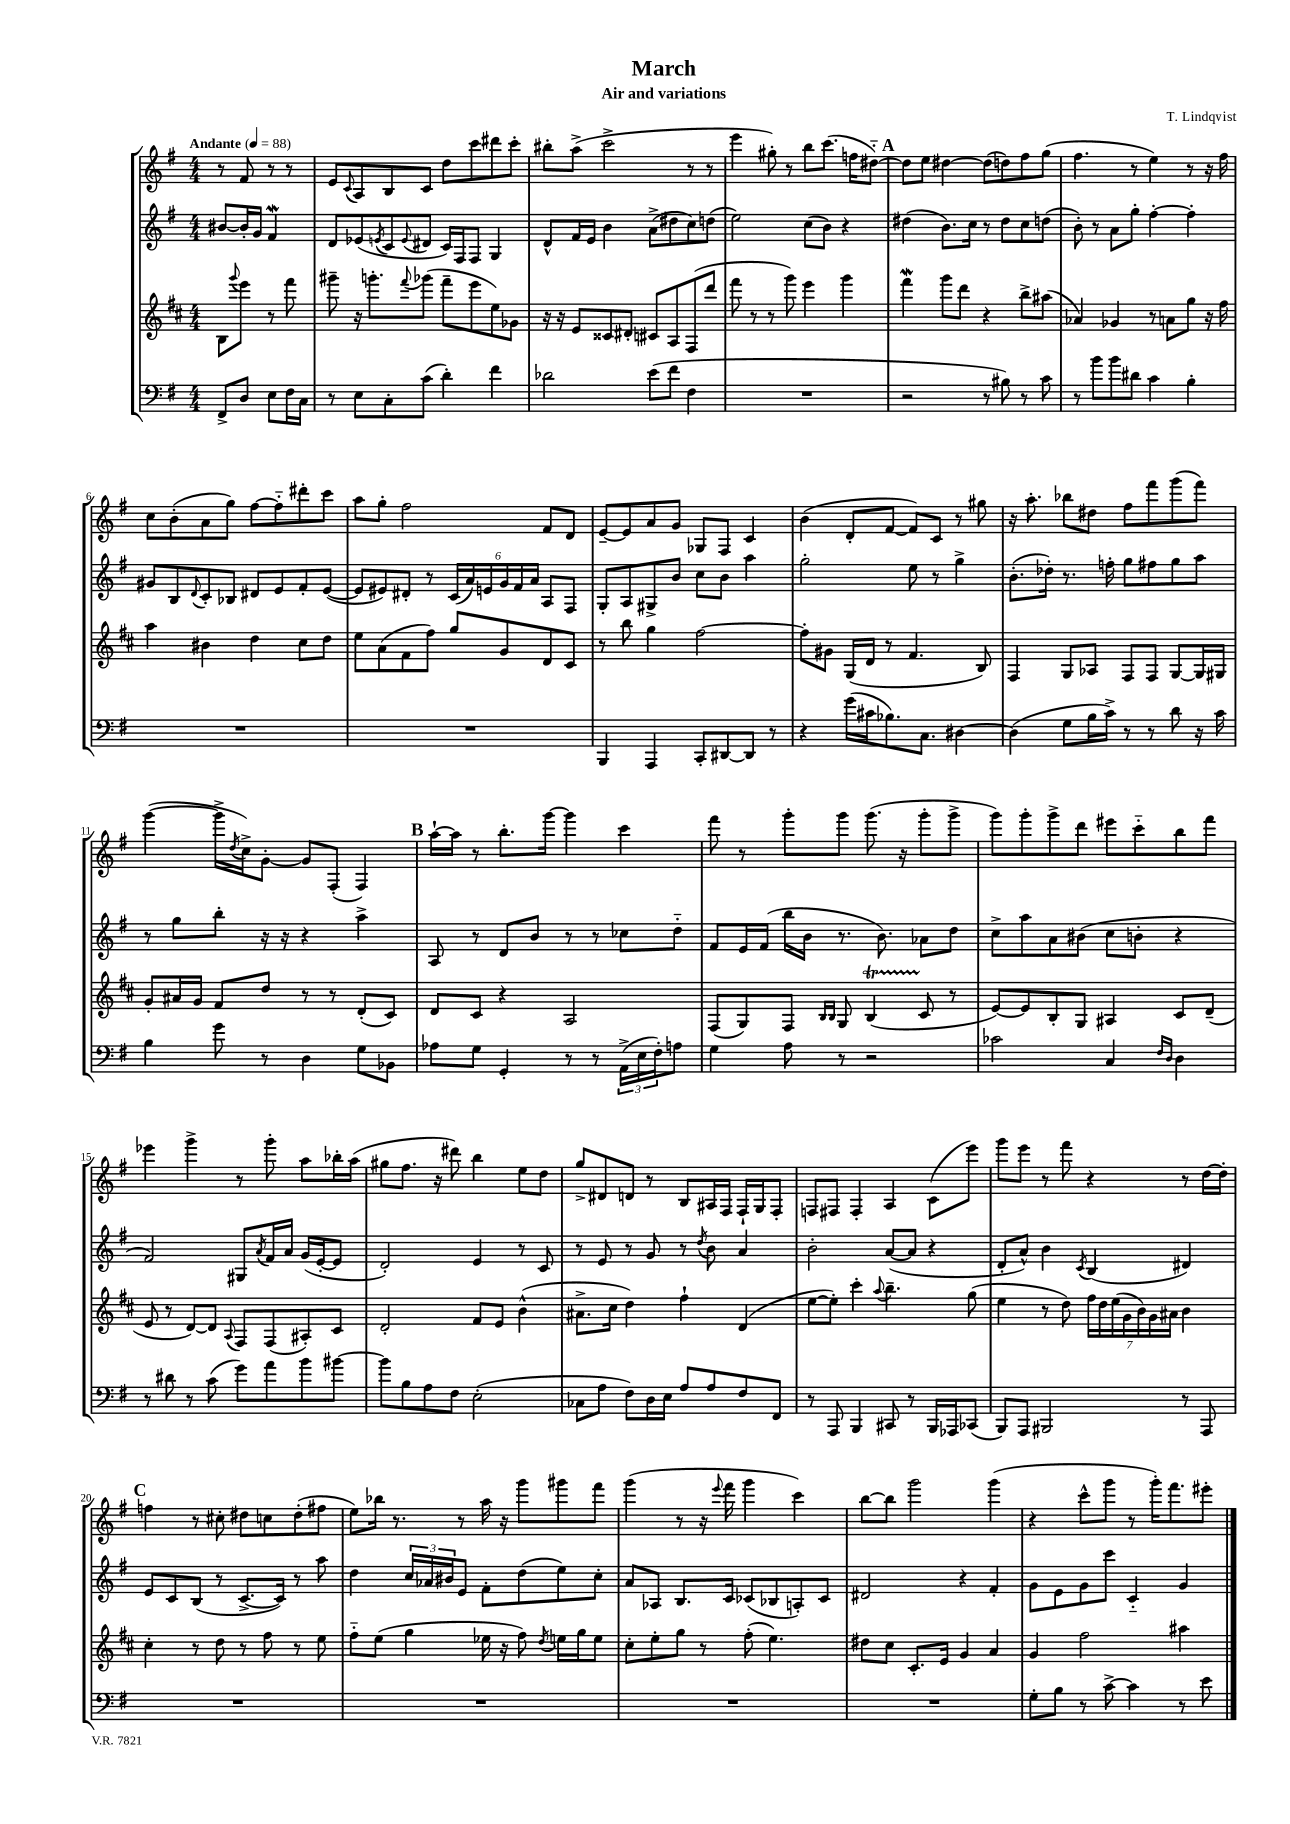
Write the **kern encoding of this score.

**kern	**kern	**kern	**kern
*staff4	*staff3	*staff2	*staff1
*clefF4	*clefG2	*clefG2	*clefG2
*k[f#]	*k[f#c#]	*k[f#]	*k[f#]
*M4/4	*M4/4	*M4/4	*M4/4
*MM88	*MM88	*MM88	*MM88
8FF#^/L	8B\L	[8b#/L	8r
.	8qqggg/	.	.
8D/J	8eee\J	16b#'/]L	8f#/
.	.	16g/JJ	.
8E\L	8r	4f#/	8r
16F#\L	8fff#\	.	8r
16C\JJ	.	.	.
=	=	=	=
8r	8ggg#~\	8d/L	8e/L
.	.	.	8qqc/
8E\L	16r	(8e-/	8A/
.	8.ggg'\L	.	.
.	.	8qe/	.
8C'\	.	8c/	8B/
.	8qqfff#/	8qqe/	.
(8c\J	(8ggg-\J	8d#/J	8c/J
4d'\)	8fff#~\L	16c/LL)	8dd\L
.	.	16F#/J	.
.	8eee\	8F#/J	8ccc\
4f#\	8ee\)	4G/	8ddd#\
.	8g-\J	.	8ccc'\J
=	=	=	=
2d-\	16r	8d^^/L	8bb#'\L
.	16r	.	.
.	8e/L	16f#/L	(8aa^\J
.	.	16e/JJ	.
.	8c##/	4b\	2ccc^\
.	8d#'/J	.	.
(8e\L	8c#/L	(8a^\L	.
8f#\J	8A/	8dd#\	.
4F#\	(8F#/	8cc\)	8r
.	8ddd/J	(8dd\J	8r
=	=	=	=
1r	8fff#\	2ee\)	4eee\
.	8r	.	.
.	8r	.	8gg#'\)
.	8ggg\)	.	8r
.	4eee\	(8cc\L	8bb\L
.	.	8b\J)	(8.ccc\J
.	4ggg\	4r	.
.	.	.	16ff\LK
.	.	.	[8dd#'~\J)
=	=	=	=
2r	4fff#\	(4dd#\	8dd#\]L
.	.	.	8ee\J
.	8ggg\L	8.b\L)	[4dd#\
.	8ddd\J	.	.
.	.	16cc\Jk	.
8r	4r	8r	(8dd#\]L
8B#\)	.	8dd#\L	8dd\)
8r	8bb^\L	8cc\	8ff#\
8c\	(8aa#\J	(8dd\J	(8gg\J
=	=	=	=
8r	4a-/)	8b'\)	4.ff#\
8b\L	.	8r	.
8b\	4g-/	8a\L	.
8d#\J	.	8gg'\J	8r
4c\	8r	[4ff#'\	4ee\)
.	8a\L	.	.
4B'\	8gg\J	4ff#'\]	8r
.	16r	.	16r
.	16ff#\	.	16ff#\
=	=	=	=
1r	4aa\	8g#/L	8cc\L
.	.	8B/	(8b'\
.	.	8qqd/	.
.	4b#\	8c'/	8a\
.	.	8B-/J	8gg\J)
.	4dd\	8d#/L	[8ff#\L
.	.	8e/	8ff#'~\]
.	8cc#\L	8f#'/	8ddd#'\
.	8dd\J	([8e/J	8ccc\J
=	=	=	=
1r	8ee\L	8e/]L	8aa\L
.	(8a\	8e#/)	8gg'\J
.	8f#\	8d#'/J	2ff#\
.	8ff#\J)	8r	.
.	8gg/L	(24c/LL	.
.	.	24a/)	.
.	.	24e/	.
.	8g/	24g/	.
.	.	24f#/	.
.	.	24a/JJ	.
.	8d/	8A/L	8f#/L
.	8c#/J	8F#/J	8d/J
=	=	=	=
4BBB/	8r	8G'/L	[8e~/L
.	8bb\	8A/	8e/]
4AAA/	4gg\	8G#^/	8a/
.	.	8b/J	8g/J
8CC'/L	[2ff#\	8cc\L	8G-/L
[8DD#/	.	8b\J	8F#/J
8DD#/]J	.	4aa\	4c/
8r	.	.	.
=	=	=	=
4r	8ff#'\]L	2gg'\	(4b\
.	8g#\J	.	.
(16g\LL	(16G/LL	.	8d'/L
16c#\J	16d/JJ	.	.
8.B-\)	8r	.	[8f#/J
.	4.f#/	8ee\	8f#/]L)
8.C\J	.	.	.
.	.	8r	8c/J
[4D#\	.	4gg^\	8r
.	8B/)	.	8gg#\
=	=	=	=
(4D#\]	4F#/	(8.b'\L	16r
.	.	.	8.aa'\
.	.	16dd-'\Jk)	.
8G\L	8G/L	8.r	8bb-\L
16B\L	8A-/J	.	8dd#\J
16c^\JJ)	.	16ff'\	.
8r	8F#/L	8gg\L	8ff#\L
8r	8F#/J	8ff#\	8fff#\
8d\	[8G/L	8gg\	(8ggg\
16r	16G/]L	8aa\J	8fff#\J)
16c\	16G#/JJ	.	.
=	=	=	=
4B\	8g'/L	8r	([4ggg\
.	16a#/L	8gg\L	.
.	16g/JJ	.	.
8g\	8f#/L	8bb'\J	16ggg^\]LL
.	.	.	8qdd/
.	.	.	16cc^\J)
8r	8dd/J	16r	[8g'\J
.	.	16r	.
4D\	8r	4r	8g/]L
.	8r	.	(8F#'/J
8G\L	(8d'/L	4aa^\	4F#/)
8BB-\J	8c#/J)	.	.
=	=	=	=
8A-\L	8d/L	8A/	[16aa`\LL
.	.	.	16aa\]JJ
8G\J	8c#/J	8r	8r
4GG'/	4r	8d/L	8.bb'\L
.	.	8b/J	.
.	.	.	[16ggg\Jk
8r	2A/	8r	4ggg\]
8r	.	8r	.
(24AA^\LL	.	8cc-\L	4ccc\
24E\	.	.	.
24F#'\J)	.	.	.
8A\J	.	8dd'~\J	.
=	=	=	=
4G\	(8F#/L	8f#/L	8fff#\
.	8G/)	16e/L	8r
.	.	(16f#/JJ	.
8A\	8F#/J	16bb\LL	8ggg'\L
.	.	16b\JJ	.
.	16qqB/LL	.	.
.	16qqB/JJ	.	.
8r	8G/	8.r	8ggg\J
2r	(4B/	.	(8.ggg\
.	.	8.b\)	.
.	.	.	16r
.	8c#/	8a-\L	8ggg'\L
.	8r	8dd\J	8ggg^\J
=	=	=	=
2c-\	[8e/L)	8cc^\L	8ggg\L)
.	8e/]	8aa\	8ggg'\
.	8B'/	8a\	8ggg^\
.	8G/J	(8b#\J	8ddd\J
4C/	4A#/	8cc\L	8eee#\L
.	.	8b'\J	8ccc'~\
16qqF#/LL	.	.	.
16qqD/JJ	.	.	.
4D\	8c#/L	4r	8bb\
.	(8d~/J	.	8fff#\J
=	=	=	=
8r	8e/	2f#/)	4eee-\
8d#\	8r	.	.
8r	[8d/L)	.	4ggg^\
(8c\	8d/]J	.	.
.	8qqA/	.	.
8g\L)	8F#/L	8G#/L	8r
.	.	8qa/	.
8a\	(8F#/	16f#/L	8ggg'\
.	.	16a/JJ	.
8b\	8A#'/)	(16g/LL	8aa\L
.	.	[16e'/J	.
[8b#\J	8c#/J	8e/]J	16bb-'\L
.	.	.	(16aa\JJ
=	=	=	=
8b#\]L	2d'/	2d'/)	8gg#\L
8B\	.	.	8.ff#\J
8A\	.	.	.
.	.	.	16r
8F#\J	.	.	8ddd#\)
(2E'\	8f#/L	4e/	4bb\
.	8e/J	.	.
.	(4b^^\	8r	8ee\L
.	.	8c/	8dd\J
=	=	=	=
8C-\L	8.a#^\L	8r	8gg^/L
8A\J	.	8e/	8d#/
.	16cc#\Jk	.	.
8F#\L)	4dd\)	8r	8d/J
16D\L	.	8g/	8r
16E\JJ	.	.	.
8A/L	4ff#`\	8r	8B/L
.	.	8qdd/	.
8A/	.	8b\	16A#/L
.	.	.	16F#/JJ
8F#/	(4d/	4a/	16F#`/LL
.	.	.	16G/J
8FF#/J	.	.	8F#'/J
=	=	=	=
8r	[8ee\L	2b'\	8F/L
8AAA/	8ee'\]J)	.	8F#/J
4BBB/	4ccc#'\	.	4F#'/
.	8qqaa/	.	.
8CC#/	4.bb~\	([8a/L	4A/
8r	.	8a/]J	.
16BBB/LL	.	4r	(8c\L
16AAA-/J	.	.	.
(8CC-/J	(8gg\	.	8eee\J)
=	=	=	=
8BBB/L)	4ee\	8d'/L	8ggg\L
8AAA/J	.	8a^^/J)	8eee\J
2BBB#/	8r	4b\	8r
.	8dd\)	.	8fff#\
.	.	8qc/	.
.	28ff#\LL	(4B/	4r
.	28dd\	.	.
.	(28ee\	.	.
.	28g\	.	.
.	28b\)	.	.
.	28g\	.	.
.	28a#\JJ	.	.
8r	4b\	4d#/)	8r
8AAA/	.	.	[16dd\LL
.	.	.	16dd'\]JJ
=	=	=	=
1r	4cc#'\	8e/L	4ff\
.	.	8c/	.
.	8r	(8B/J	8r
.	8dd\	8r	8cc#'\
.	8r	[8.c^/L	8dd#\L
.	8ff#\	.	8cc\
.	.	16c/]Jk)	.
.	8r	8r	(8dd#'\
.	8ee\	8aa\	8ff#\J
=	=	=	=
1r	8ff#'~\L	4dd\	8ee\L)
.	(8ee\J	.	16bb-\Jk
.	.	.	8.r
.	4gg\	24cc/LL	.
.	.	24a-/	.
.	.	24b#/J	.
.	.	8e/J	8r
.	16ee-\	8f#'\L	16aa\
.	16r	.	16r
.	8ff#\)	(8dd\	8ggg\L
.	8qdd/	.	.
.	16ee\LL	8ee\)	8ggg#\
.	16gg\J	.	.
.	8ee\J	8cc'\J	8fff#\J
=	=	=	=
1r	8cc#'\L	8a/L	(4ggg\
.	8ee'\	8A-/J	.
.	8gg\J	8.B/L	8r
.	8r	.	16r
.	.	.	8qqeee/
.	.	16c/Jk	16fff#\
.	(8ff#'\	(8c-/L	4ggg\
.	4.ee\)	8B-/	.
.	.	8A'/)	4ccc\)
.	.	8c-/J	.
=	=	=	=
1r	8dd#\L	2d#/	[8bb\L
.	8cc#\J	.	8bb\]J
.	8.c#'/L	.	2ggg\
.	16e/Jk	.	.
.	4g/	4r	.
.	4a/	4f#'/	(4ggg\
=	=	=	=
8G'\L	4g/	8g\L	4r
8B\J	.	8e\	.
8r	2ff#\	8g\	8ccc^^\L
[8c^\	.	8ccc\J	8ggg\J
4c\]	.	4c'~/	8r
.	.	.	16ggg'\LK)
.	.	.	8.fff#\
8r	4aa#\	4g/	.
8e\	.	.	8eee#'\J
==	==	==	==
*-	*-	*-	*-
